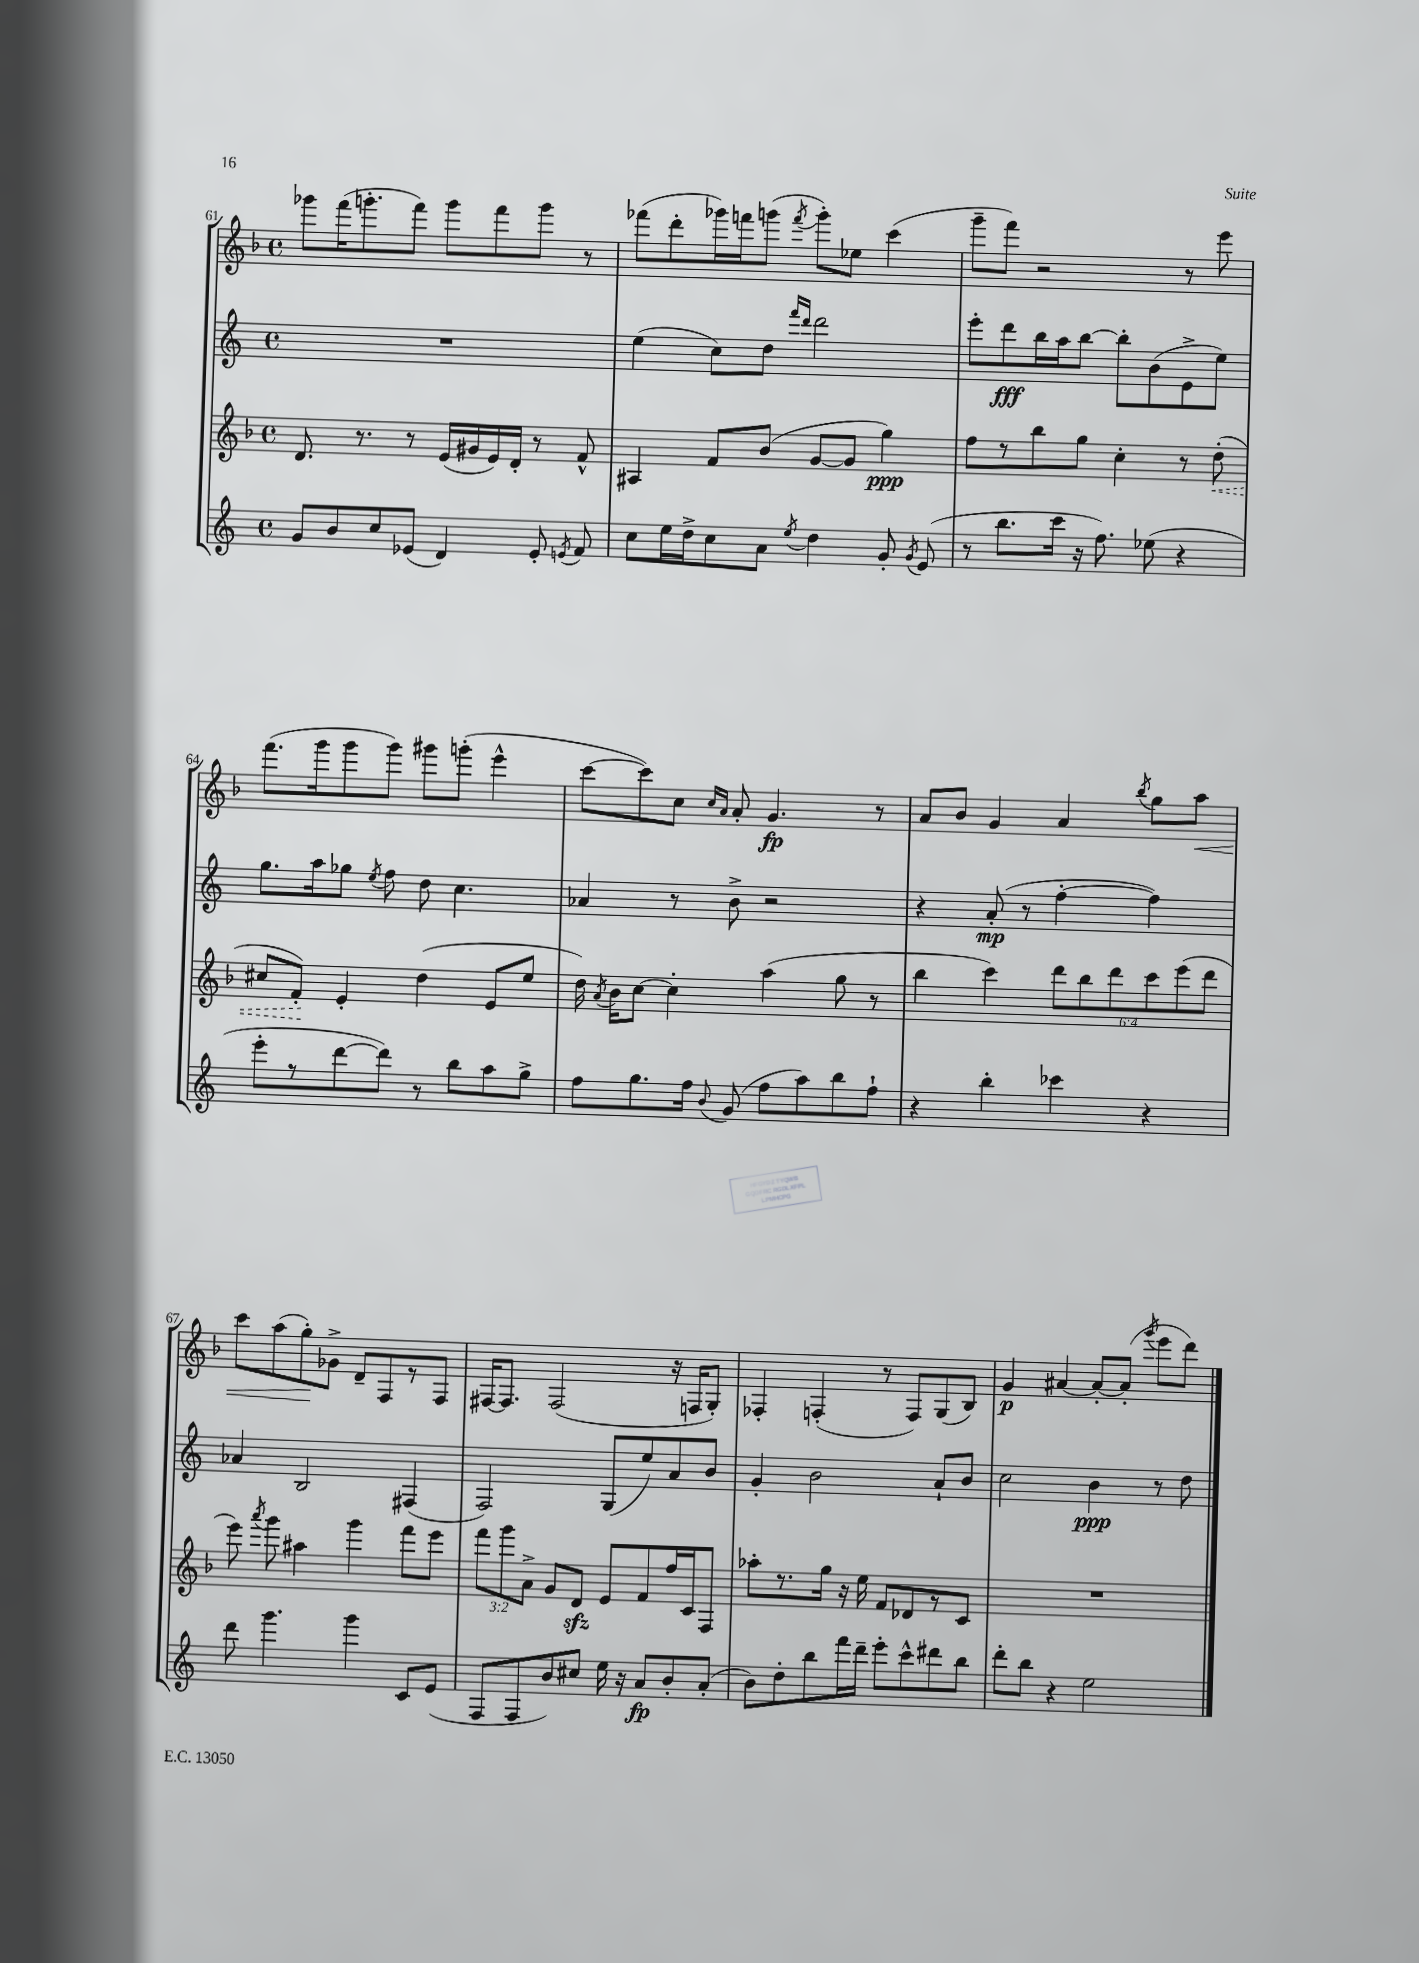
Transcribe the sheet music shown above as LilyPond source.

<<
\new StaffGroup <<
\new Staff = "s0" {
    \clef treble \key f \major \defaultTimeSignature \time 4/4
    \autoBeamOff ges'''8[ f'''16( g'''8.-. f'''8]) g'''8[ f'''8 g'''8] r8 |
    fes'''8[( d'''8-. ges'''16) f'''16 g'''8]( \acciaccatura { f'''8 } g'''8[-.) ees''8] c'''4( |
    g'''8[-- f'''8]) r2 r8 e'''8 |
    f'''8.[( g'''16 g'''8 g'''8]) gis'''8[ g'''8]-.( e'''4-^ |
    c'''8[~ c'''8) c''8] \grace { c''16[ a'16] } a'8-. g'4.\fp r8 |
    a'8[ bes'8] g'4 a'4 \acciaccatura { bes''8 } g''8[ a''8]\< |
    c'''8[ a''8( g''8-.\!) ges'8]-> d'8[-- f8 r8 f8] |
    fis16[~ fis8.] fis2( r16 f16[ g8]-.) |
    fes4-. f4-.( r8 f8[) g8( bes8]) |
    g'4\p ais'4~ ais'8[~-. ais'8]-.( \acciaccatura { g'''8 } e'''8[ d'''8]) \bar "|." |
}
\new Staff = "s1" {
    \clef treble \key c \major \defaultTimeSignature \time 4/4
    \autoBeamOff R1 |
    e''4( c''8[) d''8] \grace { f'''16[ d'''16] } d'''2 |
    e'''8[-. d'''8\fff b''16 a''16 b''8]~ b''8[-. b'8( e'8-> e''8]) |
    g''8.[ a''16 ges''8] \acciaccatura { e''8 } f''8 d''8 c''4. |
    aes'4 r8 b'8-> r2 |
    r4 a'8-.\mp( r8 f''4~-. f''4) |
    aes'4 b2 fis4( |
    f2) g8[( e''8) a'8 b'8] |
    g'4-. b'2 a'8[-! b'8] |
    c''2 b'4\ppp r8 d''8 \bar "|." |
}
\new Staff = "s2" {
    \clef treble \key f \major \defaultTimeSignature \time 4/4 \override Staff.TupletNumber.text = #tuplet-number::calc-fraction-text
    \autoBeamOff d'8. r8. r8 e'16[( gis'16 e'16) d'16]-. r8 f'8-^ |
    ais4 f'8[ bes'8]( g'8[~ g'8] g''4\ppp) |
    f''8[ r8 bes''8 g''8] c''4-. r8 \once \override Hairpin.style = #'dashed-line d''8-.\<( |
    cis''8[ f'8]-.\!) e'4-. d''4( e'8[ e''8] |
    d''16) \acciaccatura { a'8 } bes'16[ c''8]~ c''4-. a''4( g''8 r8 |
    bes''4 c'''4) \tuplet 6/4 { d'''8[ bes''8 d'''8 c'''8 e'''8( d'''8] } |
    e'''8) \acciaccatura { a'''8 } g'''8 ais''4 g'''4 f'''8[ e'''8] |
    \tuplet 3/2 { f'''8[ g'''8 a'8]-> } g'8[ d'8]\sfz e'8[ f'8 f''16 c'16 f8] |
    aes''8[-. r8. g''16] r16 e''16 f'8[ des'8 r8 c'8] |
    R1 \bar "|." |
}
\new Staff = "s3" {
    \clef treble \key c \major \defaultTimeSignature \time 4/4
    \autoBeamOff g'8[ b'8 c''8 ees'8]( d'4) ees'8-. \acciaccatura { e'8 } f'8 |
    c''8[ e''16 d''16-> c''8 a'8] \acciaccatura { e''8 } d''4 g'8-. \acciaccatura { g'8 } e'8( |
    r8 b''8.[ c'''16] r16 f''8.) ees''8( r4 |
    e'''8[-. r8 d'''8~ d'''8]) r8 b''8[ a''8 g''8]-> |
    f''8[ g''8. f''16] \appoggiatura { b'8 } g'8( f''8[ a''8) b''8 f''8]-! |
    r4 b''4-. ces'''4 r4 |
    d'''8 g'''4. g'''4 c'8[ e'8]( |
    f8[ f8 b'8) cis''8] e''16 r16 a'8[\fp b'8-. a'8]-.( |
    b'8[) d''8-. b''8 f'''16 d'''16]-- e'''8[-. c'''8-^ dis'''8 b''8] |
    d'''8[-. b''8] r4 e''2 \bar "|." |
}
>>
>>
\layout { \context { \Score currentBarNumber = #61 } }
